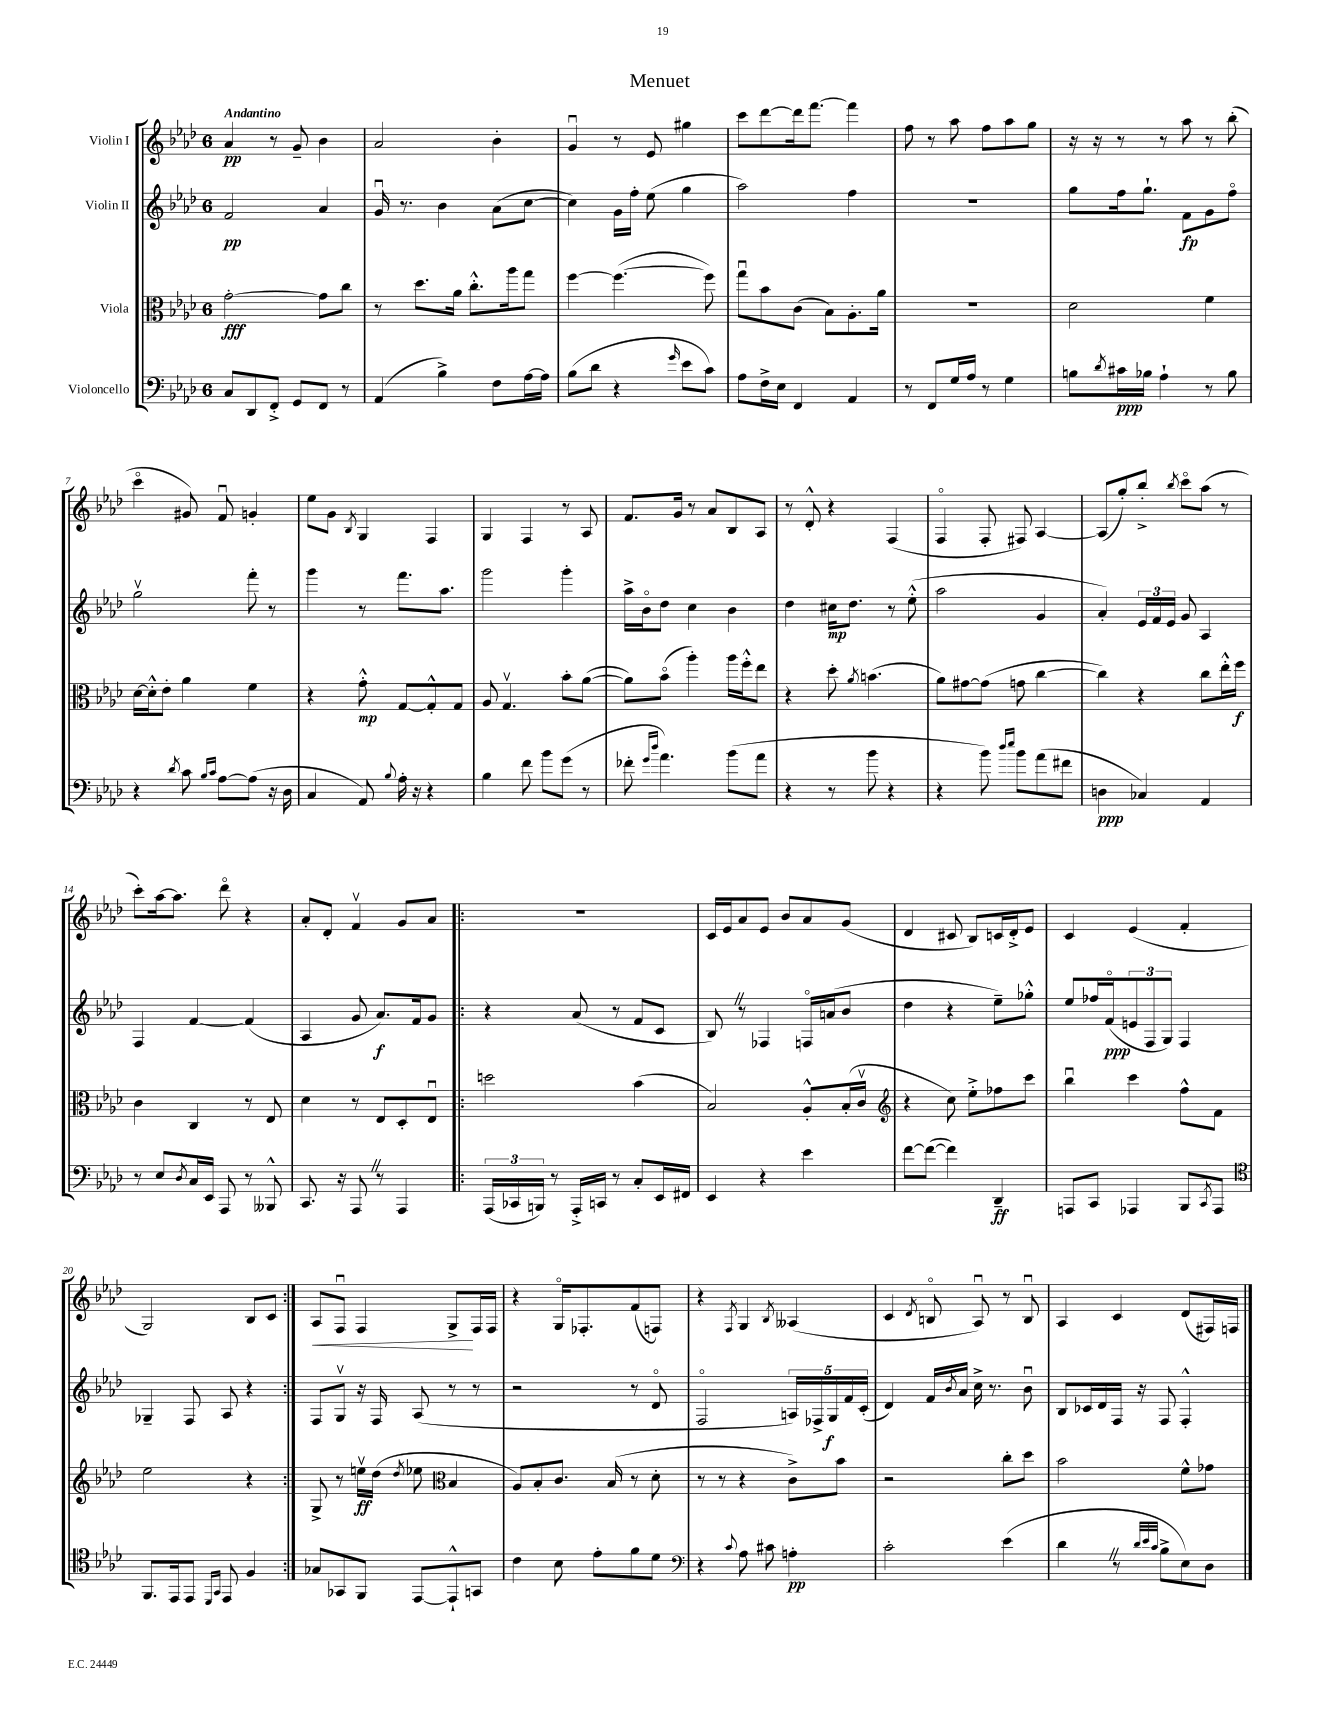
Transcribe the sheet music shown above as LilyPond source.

\header { title = "Menuet" }
<<
\new StaffGroup <<
\new Staff = "s0" \with { instrumentName = "Violin I" } {
    \clef treble \key aes \major \once \override Staff.TimeSignature.style = #'single-digit \time 6/8 \tempo "Andantino"
    aes'4\pp r8 g'8-- bes'4 |
    aes'2 bes'4-. |
    g'4\downbow r8 ees'8 gis''4 |
    c'''8 des'''8~ des'''16 f'''8.~ f'''4 |
    f''8 r8 aes''8 f''8 aes''8 g''8 |
    r16 r16 r8 r8 aes''8 r8 bes''8-.( |
    c'''4\flageolet gis'8) f'8\downbow g'4-. |
    ees''8 g'8 \acciaccatura { bes8 } g4 f4 |
    g4 f4 r8 aes8 |
    f'8. g'16 r8 aes'8 bes8 aes8 |
    r8 des'8-.-^ r4 f4( |
    f4\flageolet f8-. fis8) aes4~ |
    aes8( g''8-.) bes''8-.-> \acciaccatura { bes''8 } c'''8\flageolet aes''8( r8 |
    c'''8-.) aes''16~ aes''8. des'''8\flageolet r4 |
    aes'8-. des'8-. f'4\upbow g'8 aes'8 |
    \repeat volta 2 { R2. |
    c'16 ees'16 aes'8 ees'8 bes'8 aes'8 g'8( |
    des'4 cis'8 bes8) c'16 des'16-.-> ees'8 |
    c'4 ees'4( f'4-. |
    g2) bes8 c'8 | }
    aes8\< f8\downbow f4 g8->\! f16 f16 |
    r4 g16\flageolet fes8.-. f'8( f8) |
    r4 \acciaccatura { f8 } g4 \acciaccatura { bes8 } aeses4( |
    c'4 \acciaccatura { des'8 } b8\flageolet aes8\downbow) r8 b8\downbow |
    aes4 c'4 des'8( fis16) f16 \bar "|." |
}
\new Staff = "s1" \with { instrumentName = "Violin II" } {
    \clef treble \key aes \major \once \override Staff.TimeSignature.style = #'single-digit \time 6/8
    f'2\pp aes'4 |
    g'16\downbow r8. bes'4 aes'8( c''8~ |
    c''4) g'16 f''16-. ees''8( g''4 |
    aes''2) f''4 |
    R2. |
    g''8 f''16 g''8.-! f'8\fp g'8 f''8\flageolet |
    g''2\upbow f'''8-. r8 |
    g'''4 r8 f'''8. aes''8. |
    g'''2 g'''4-. |
    aes''16-> bes'16\flageolet des''8 c''4 bes'4 |
    des''4 cis''16\mp des''8. r8 ees''8-.-^( |
    aes''2 g'4 |
    aes'4-.) \tuplet 3/2 { ees'16 f'16 ees'16 } g'8 aes4 |
    f4 f'4~ f'4( |
    aes4 g'8 aes'8.\f) f'16 g'8 |
    \repeat volta 2 { r4 aes'8( r8 f'8 c'8 |
    bes8) \once \override BreathingSign.text = \markup { \musicglyph "scripts.caesura.straight" } \breathe r8 fes4 f16\flageolet a'16( bes'8 |
    des''4 r4 ees''8--) ges''8-.-^ |
    ees''8 fes''16 f'16\flageolet\ppp( \tuplet 3/2 { e'8 f8 g8) } f4 |
    ges4-- f8 aes8 r4 | }
    f8 g8\upbow r16 f16 aes8( r8 r8 |
    r2 r8 des'8\flageolet |
    f2\flageolet \tuplet 5/4 { a16) fes16-> g16\f f'16 c'16-.( } |
    des'4) f'16 \acciaccatura { bes'8 } aes'16 c''16-> r8. bes'8\downbow |
    bes8 ces'16 des'16 f16 r16 f8 f4-.-^ \bar "|." |
}
\new Staff = "s2" \with { instrumentName = "Viola" } {
    \clef alto \key aes \major \once \override Staff.TimeSignature.style = #'single-digit \time 6/8
    g'2~-.\fff g'8 c''8 |
    r8 des''8. aes'16 c''8.-.-^ aes''16 g''8 |
    f''4~ f''4.~( f''8) |
    g''8\downbow bes'8 c'8( bes8) aes8.-. aes'16 |
    R2. |
    des'2 f'4 |
    des'16~ des'16-.-^ ees'8-. aes'4 f'4 |
    r4 g'8-.-^\mp g8~ g8-.-^ g8 |
    aes8 g4.\upbow bes'8-. aes'8~( |
    aes'8) bes'8\flageolet( aes''4-.) aes''16 f''16-.-^ ees''8 |
    r4 des''8-. \acciaccatura { aes'8 } b'4.( |
    aes'8) gis'8~ gis'8( g'8 c''4~ |
    c''4) r4 c''8 ees''16-.-^ f''16\f |
    c'4 c4 r8 ees8 |
    des'4 r8 ees8 des8-. ees8\downbow |
    \repeat volta 2 { d''2 bes'4( |
    bes2) aes8-.-^ bes16-.( c'16\upbow |
    \clef treble r4 c''8) ees''8-.-> fes''8 c'''8 |
    bes''4\downbow c'''4 f''8-^ f'8 |
    ees''2 r4 | }
    g8-> r8 e''16\upbow\ff des''16( \acciaccatura { des''8 } ees''8 \clef alto bes4 |
    aes8) bes8-. c'8. bes16( r8 des'8-. |
    r8 r8 r4 c'8->) bes'8 |
    r2 c''8-. des''8 |
    bes'2 f'8-^ ges'8 \bar "|." |
}
\new Staff = "s3" \with { instrumentName = "Violoncello" } {
    \clef bass \key aes \major \once \override Staff.TimeSignature.style = #'single-digit \time 6/8
    c8 des,8 f,8-.-> g,8 f,8 r8 |
    aes,4( bes4->) f8 aes16~ aes16 |
    bes8( des'8 r4 \grace { g'16 } ees'8 c'8) |
    aes8 f16-> ees16 f,4 aes,4 |
    r8 f,8 g16 aes16 r8 g4 |
    b8 \acciaccatura { des'8 } cis'16\ppp bes16 aes4-! r8 bes8 |
    r4 \acciaccatura { des'8 } c'8 \grace { bes16 c'16 } aes8~ aes8( r16 des16 |
    c4 aes,8) \appoggiatura { bes8 } aes16-. r16 r4 |
    bes4 f'8 bes'8 g'8( r8 |
    fes'8-. \grace { g'16 des''16 } aes'4.) bes'8( aes'8 |
    r4 r8 bes'8 r4 |
    r4 bes'8) \grace { des''16 ees''16 } bes'8 aes'8( fis'8 |
    d4\ppp ces4) aes,4 |
    r8 ees8 \acciaccatura { des8 } c16 ees,16 aes,,8 r8 beses,,8-^ |
    c,8. r16 aes,,8 \once \override BreathingSign.text = \markup { \musicglyph "scripts.caesura.straight" } \breathe r8 aes,,4 |
    \repeat volta 2 { \tuplet 3/2 { aes,,16( ces,16 b,,16) } r8 aes,,16-.-> c,16 r8 c8-. ees,16 fis,16 |
    ees,4 r4 ees'4 |
    f'8~ f'8~( f'4) des,4--\ff |
    a,,8 c,8 aes,,4 bes,,8 \acciaccatura { c,8 } aes,,8 |
    \clef tenor f,8. ees,16 ees,8 \grace { des,16 g,16 } ees,8 f4 | }
    ges8 ges,8 f,8 ees,8~ ees,8-!-^ g,8 |
    c'4 bes8 ees'8-. f'8 des'8 |
    \clef bass r4 \appoggiatura { c'8 } aes8 cis'8 a4-.\pp |
    c'2-. ees'4( |
    des'4 \once \override BreathingSign.text = \markup { \musicglyph "scripts.caesura.straight" } \breathe r8 \grace { des'32 ees'32 c'32 } bes8-> ees8) des8 \bar "|." |
}
>>
>>
